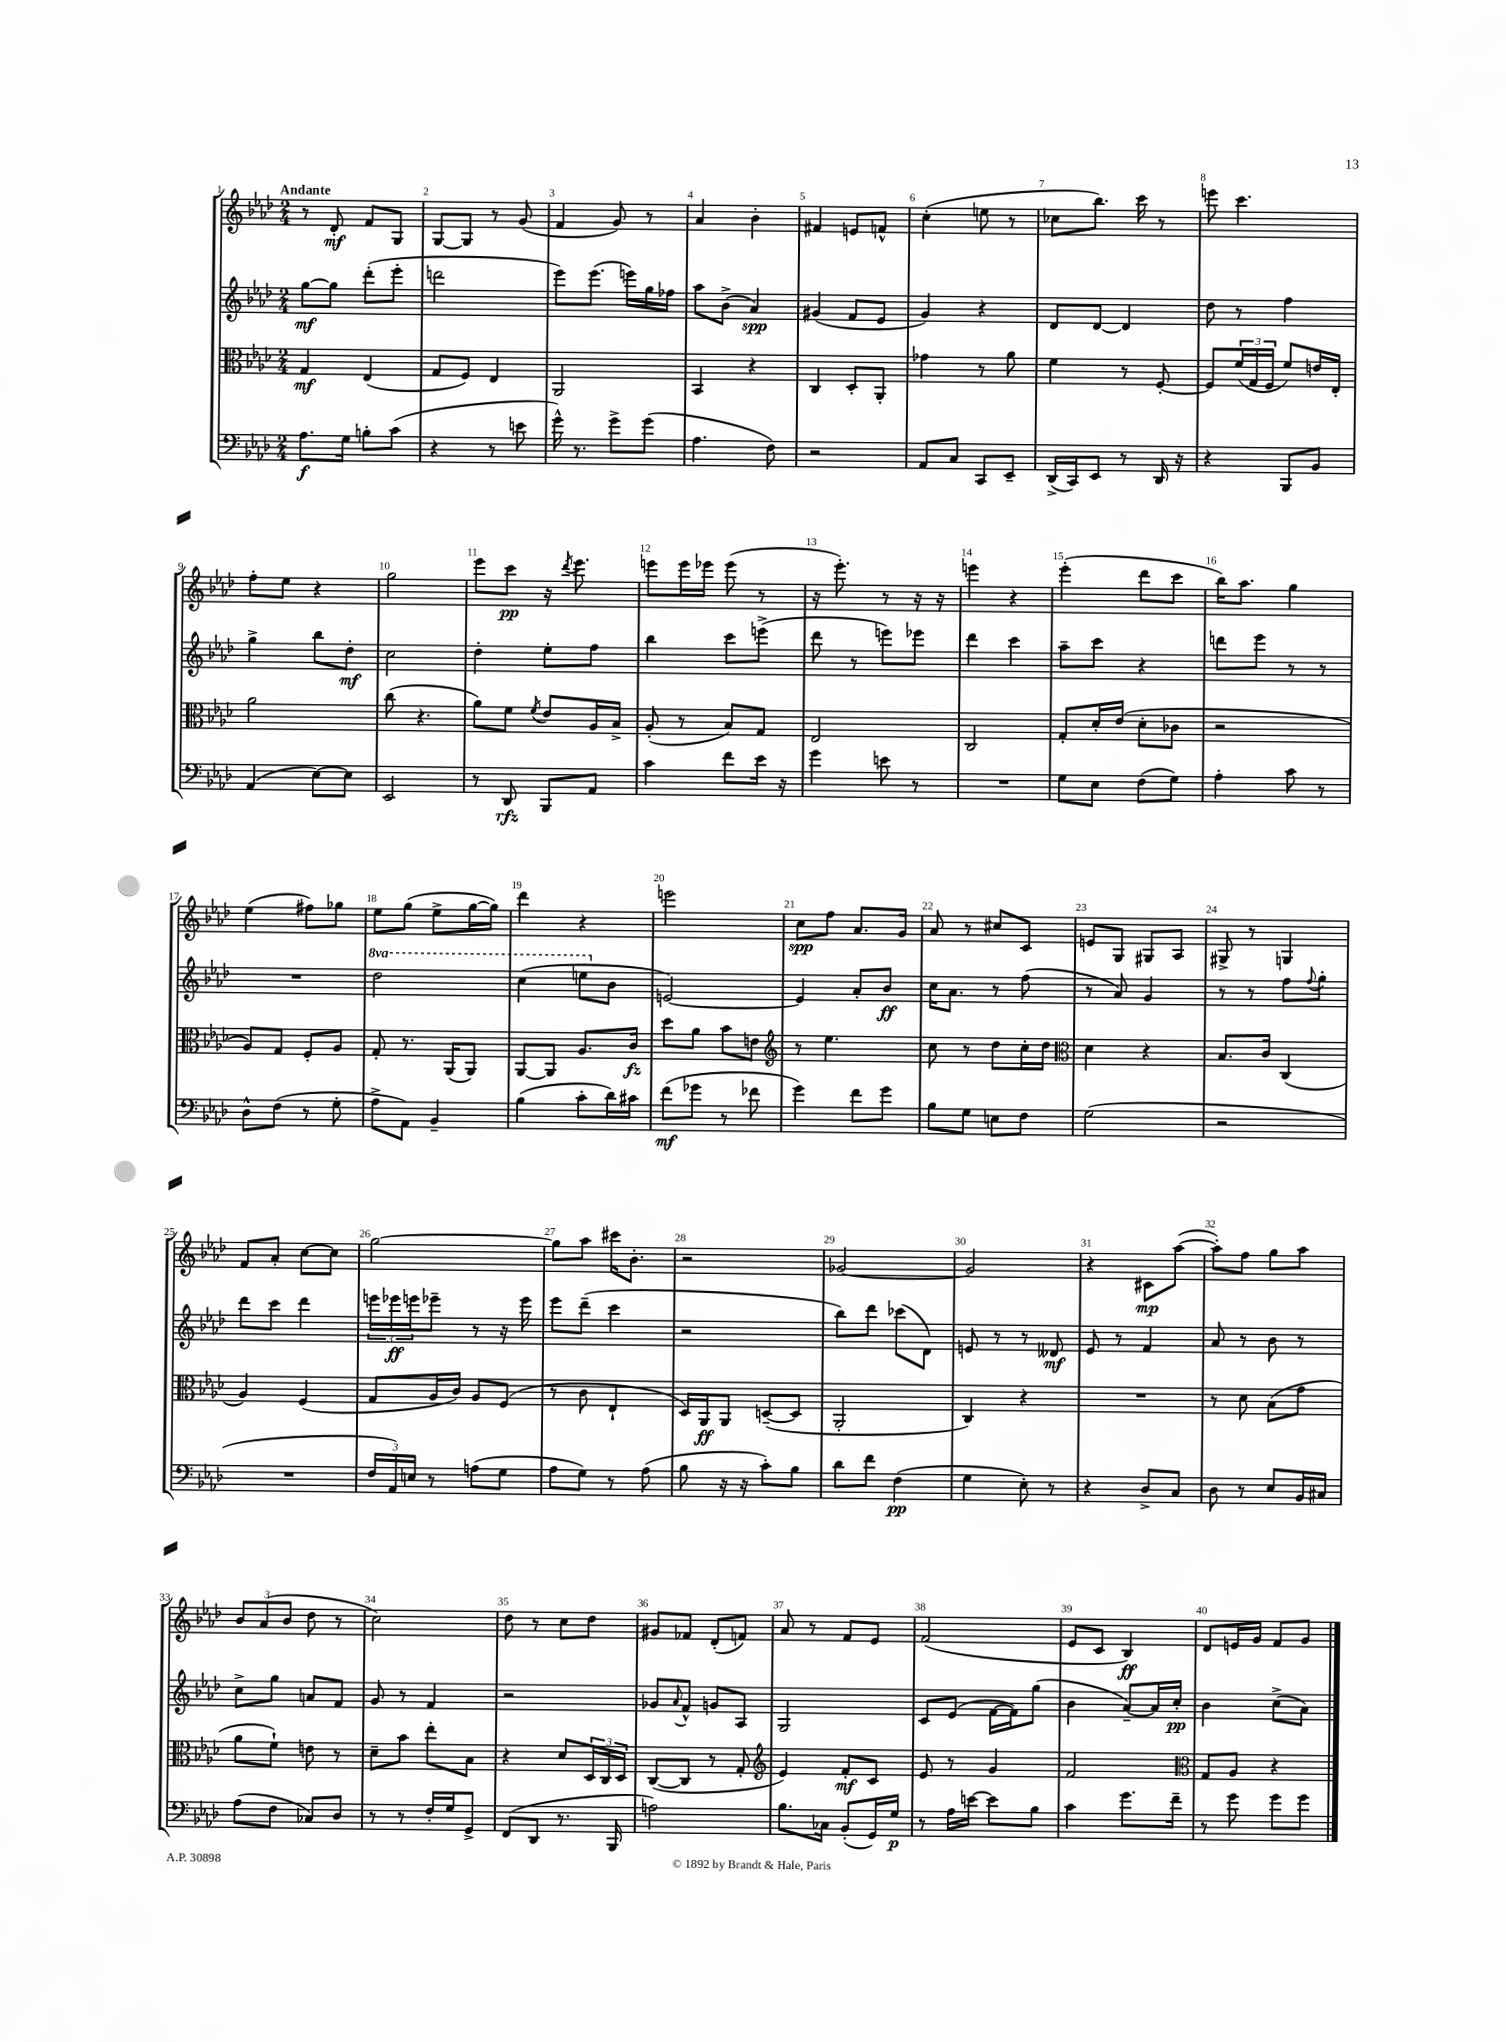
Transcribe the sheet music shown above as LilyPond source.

<<
\new StaffGroup <<
\new Staff = "s0" {
    \clef treble \key aes \major \numericTimeSignature \time 2/4 \tempo "Andante"
    r8 des'8-.\mf f'8 g8 |
    g8~ g8 r8 g'8( |
    f'4 g'8) r8 |
    aes'4 bes'4-. |
    fis'4 e'8 f'8-^ |
    c''4-.( e''8 r8 |
    ces''8 bes''8.) c'''16 r8 |
    e'''8 c'''4. |
    f''8-. ees''8 r4 |
    g''2 |
    ees'''8 c'''8\pp r16 \acciaccatura { des'''8 } ees'''8. |
    e'''8 e'''16 ees'''16 ees'''8( r8 |
    r16 ees'''8.-.) r8 r16 r16 |
    e'''4 r4 |
    ees'''4-.( des'''8 c'''8 |
    bes''16) aes''8. g''4 |
    ees''4( fis''8) ges''8 |
    ees''8 g''8( ees''8-> g''16~ g''16) |
    des'''4 r4 |
    e'''2 |
    c''8\spp f''8 aes'8. g'16 |
    aes'8 r8 cis''8 c'8 |
    e'8 g8 gis8 aes8 |
    gis8-> r8 g4 |
    f'8 aes'8-. c''8~ c''8 |
    g''2~ |
    g''8 aes''8 cis'''16 bes'8.-. |
    r2 |
    ges'2~ |
    ges'2 |
    r4 cis'8\mp aes''8~( |
    aes''8-.) f''8 g''8 aes''8 |
    \tuplet 3/2 { bes'8 aes'8( bes'8 } des''8 r8 |
    c''2) |
    des''8 r8 c''8 des''8 |
    gis'8 fes'8 des'8-.( f'8) |
    aes'8 r8 f'8 ees'8 |
    f'2( |
    ees'8 c'8 bes4\ff) |
    des'8 e'16 g'16 f'8 g'8 \bar "|." |
}
\new Staff = "s1" {
    \clef treble \key aes \major \numericTimeSignature \time 2/4 \set Staff.ottavationMarkups = #ottavation-simple-ordinals
    g''8~\mf g''8 des'''8-.( ees'''8-. |
    d'''2 |
    ees'''8) ees'''8.( e'''16) g''16 fes''16 |
    aes''8 bes'8->( aes'4\spp) |
    gis'4( f'8 ees'8 |
    g'4) r4 |
    des'8 des'8~ des'4 |
    des''8 r8 f''4 |
    g''4-> bes''8 des''8-.\mf |
    c''2 |
    des''4-. ees''8-. f''8 |
    bes''4 c'''8 e'''8->( |
    des'''8 r8 e'''8) ees'''8 |
    des'''4 c'''4 |
    aes''8-- c'''8 r4 |
    d'''8 ees'''8 r8 r8 |
    R2 |
    \ottava #1 des'''2 |
    c'''4( e'''8 \ottava #0 bes'8 |
    e'2~) |
    e'4 aes'8-. bes'8\ff |
    c''16 aes'8. r8 f''8( |
    r8 aes'8) g'4 |
    r8 r8 f''8 \appoggiatura { f''8 } g''8-. |
    des'''8 c'''8 des'''4 |
    \tuplet 3/2 { e'''16 ees'''16\ff e'''16 } ees'''8-- r8 r16 ees'''16 |
    ees'''8 des'''8--( c'''4 |
    r2 |
    bes''8) des'''8 ces'''8( des'8) |
    e'8 r8 r8 deses'8\mf |
    ees'8 r8 f'4 |
    aes'8 r8 bes'8 r8 |
    c''8-> g''8 a'8 f'8 |
    g'8 r8 f'4 |
    r2 |
    ges'8 \appoggiatura { aes'8 } f'8-^ g'8 aes8 |
    g2 |
    c'8 ees'8( f'16~ f'16) g''8( |
    bes'4 aes'8~--) aes'16 c''16-.\pp |
    bes'4 c''8->( aes'8) \bar "|." |
}
\new Staff = "s2" {
    \clef alto \key aes \major \numericTimeSignature \time 2/4
    g4\mf ees4( |
    g8 f8) ees4 |
    aes,2 |
    bes,4 r4 |
    c4 des8-. aes,8-. |
    ges'4 r8 aes'8 |
    f'4 r8 f8~-. |
    f8 \tuplet 3/2 { f'16( g16 f16 } f'8) e'16 ees16-. |
    aes'2 |
    c''8( r4. |
    aes'8) f'8 \acciaccatura { f'8 } ees'8 aes16 bes16-> |
    aes8-.( r8 bes8) g8 |
    ees2 |
    c2 |
    g8-. des'16-. ees'16( des'8-. ces'8 |
    r2 |
    aes8) g8 f8-. aes8 |
    g8-. r8. aes,16( aes,8) |
    aes,8~ aes,8 aes8. c'16\fz |
    des''8 aes'8 bes'8 e'8 |
    \clef treble r8 ees''4. |
    c''8 r8 des''8 c''16-. des''16 |
    \clef alto des'4 r4 |
    bes8. c'16 c4( |
    aes4) f4( |
    g8 aes16 c'16) aes8 f8( |
    r8 c'8 ees4-! |
    des16) aes,16\ff aes,8 d8~--( d8 |
    aes,2-. |
    c4) r4 |
    R2 |
    r8 des'8 bes8( g'8 |
    aes'8 f'8-!) e'8 r8 |
    des'8-- bes'8 ees''8-. bes8 |
    r4 des'8 \tuplet 3/2 { des16 c16 des16 } |
    c8~( c8 r8 g8-. |
    \clef treble ees'4) f'8-.\mf c'8 |
    ees'8 r8 g'4 |
    f'2 |
    \clef alto g8 aes8 r4 \bar "|." |
}
\new Staff = "s3" {
    \clef bass \key aes \major \numericTimeSignature \time 2/4
    aes8.\f g16 b8-. c'8( |
    r4 r8 e'8 |
    g'16-^) r8. g'8-> g'8( |
    aes4. f8) |
    r2 |
    aes,8 c8 c,8 ees,8-- |
    des,16->( c,16) ees,8 r8 des,16 r16 |
    r4 bes,,8 bes,8 |
    aes,4( ees8~) ees8 |
    ees,2 |
    r8 des,8\rfz bes,,8 aes,8 |
    c'4 f'8 ees'16 r16 |
    g'4 e'8 r8 |
    R2 |
    g8 ees8 f8( g8) |
    aes4-. c'8 r8 |
    des8-^ f8( r8 g8-. |
    aes8-> aes,8) bes,4-- |
    bes4( c'8-. des'16) cis'16 |
    f'8\mf( ges'8 r8 fes'8 |
    g'4) f'8 g'8 |
    bes8 g8 e8 f8 |
    g2( |
    r2 |
    R2 |
    \tuplet 3/2 { f16 aes,16) e16 } r8 a8( g8 |
    aes8 g8) r8 aes8( |
    bes8 r16 r16 c'8-.) bes8 |
    des'8 f'8 f4\pp( |
    g4 ees8-.) r8 |
    r4 des8-> c8 |
    des8 r8 ees8 bes,16 cis16 |
    aes8( f8 ces8) des8 |
    r8 r8 f16-. g16 g,8-> |
    f,8( des,8 r8. bes,,16 |
    a2) |
    bes8. ces16 bes,8-.( g,16) g16\p |
    r8 aes16 e'16~ e'8 bes8 |
    c'4 g'8. f'16-- |
    r8 g'8 g'8 g'8 \bar "|." |
}
>>
>>
\layout { \context { \Score \override BarNumber.break-visibility = ##(#f #t #t) barNumberVisibility = #all-bar-numbers-visible } }
